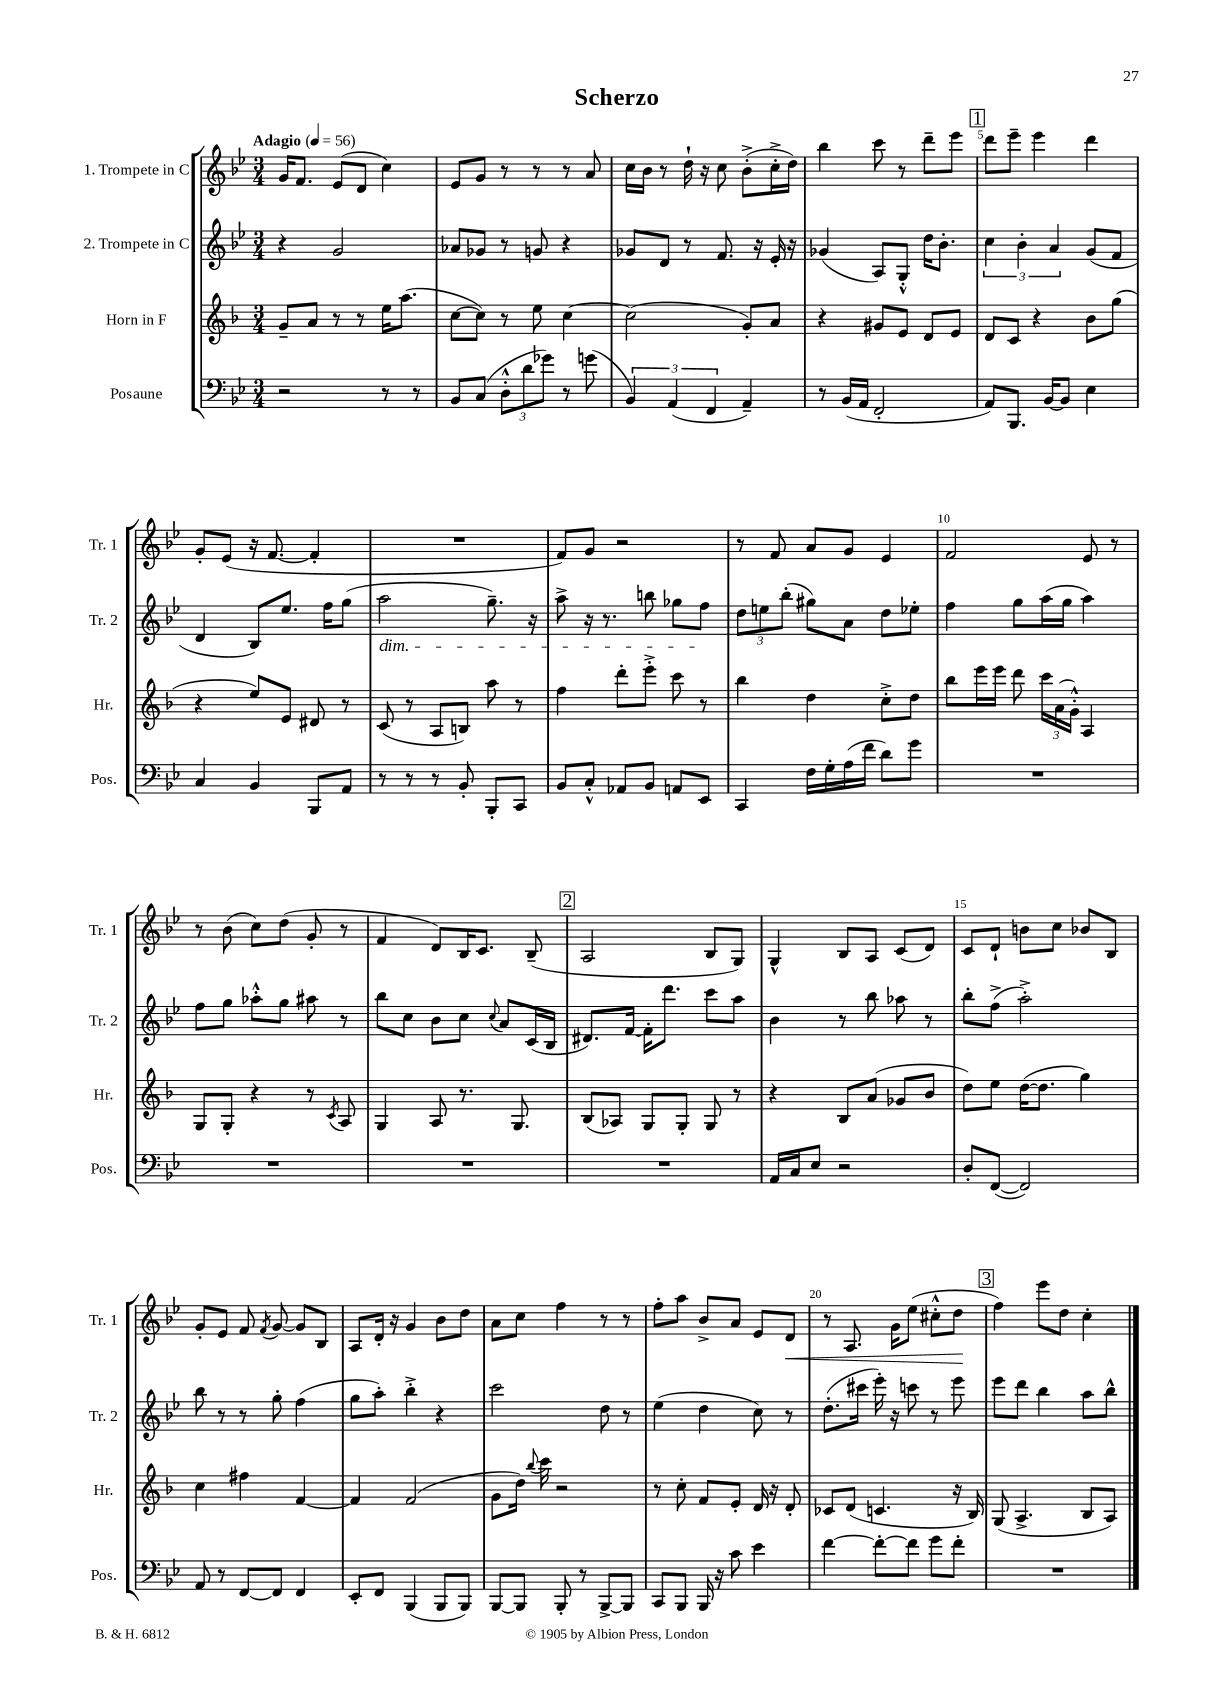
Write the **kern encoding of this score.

**kern	**kern	**kern	**kern	**dynam
*part4	*part3	*part2	*part1	*part1
*staff4	*staff3	*staff2	*staff1	*staff1
*I"Posaune	*I"Horn in F	*I"2. Trompete in C	*I"1. Trompete in C	*
*I'Pos.	*I'Hr.	*I'Tr. 2	*I'Tr. 1	*
*clefF4	*clefG2	*clefG2	*clefG2	*
*k[b-e-]	*k[b-]	*k[b-e-]	*k[b-e-]	*
*M3/4	*M3/4	*M3/4	*M3/4	*
*MM56	*MM56	*MM56	*MM56	*
=1	=1	=1	=1	=1
!	!	!	!LO:TX:a:B:t=Adagio	!
2r	8g~/L	4r	16g/KL	.
.	.	.	8.f/J	.
.	8a/J	.	.	.
.	8r	2g/	(8e-/L	.
.	8r	.	8d/J	.
8r	16ee\KL	.	4cc\)	.
.	(8.aa\J	.	.	.
8r	.	.	.	.
=2	=2	=2	=2	=2
8BB-/L	[8cc\L	8a-X/L	8e-/L	.
(8C/J	8cc\J])	8g-X/J	8g/J	.
12D'^^\L	8r	8r	8r	.
12d\	.	.	.	.
.	8ee\	8gn/	8r	.
12g-X\J)	.	.	.	.
8r	[4cc\	4r	8r	.
(8gn\	.	.	8a/	.
=3	=3	=3	=3	=3
6BB-/)	(2cc\]	8g-X/L	16cc\LL	.
.	.	.	16b-\JJ	.
.	.	8d/J	8r	.
(6AA/	.	.	.	.
.	.	8r	16dd`\	.
.	.	.	16r	.
6FF/	.	.	.	.
.	.	8.f/	8cc\	.
4AA~/)	8g'/L)	.	(8b-'^\L	.
.	.	16r	.	.
.	8a/J	16e-'/	16cc'^\L	.
.	.	16r	16dd\JJ)	.
=4	=4	=4	=4	=4
8r	4r	(4g-X/	4bb-\	.
(16BB-/LL	.	.	.	.
16AA/JJ	.	.	.	.
2FF'/	8g#X/L	8A/L)	8ccc\	.
.	8e/J	8G'^^/J	8r	.
.	8d/L	16dd\KL	8ddd~\L	.
.	.	8.b-'\J	.	.
.	8e/J	.	8eee-\J	.
!!LO:REH:place=s1:t=1
=5	=5	=5	=5	=5
8AA/L)	8d/L	6cc\	8ddd\L	.
8.BBB-/J	8c/J	.	8eee-~\J	.
.	.	6b-'\	.	.
.	4r	.	4eee-\	.
[16BB-/KL	.	.	.	.
.	.	6a/	.	.
8BB-/J]	.	.	.	.
4E-\	8b-\L	(8g/L	4ddd\	.
.	(8gg\J	8f/J	.	.
!!LO:LB:g=z
=6	=6	=6	=6	=6
4C/	4r	4d/	8g'/L	.
.	.	.	(8e-/J	.
4BB-/	8ee/L)	8B-/L)	16r	.
.	.	.	[8.f/	.
.	8e/J	8.ee-/J	.	.
8BBB-/L	8d#X/	.	4f'/]	.
.	.	16ff\KL	.	.
8AA/J	8r	(8gg\J	.	.
=7	=7	=7	=7	=7
!	!	!LO:TX:b:i:t=dim.	!	!
8r	(8c/	2aa\	2.r	.
8r	8r	.	.	.
8r	8A/L	.	.	.
8BB-'/	8Bn/J)	.	.	.
8BBB-'/L	8aa\	8.gg~\)	.	.
8CC/J	8r	.	.	.
.	.	16r	.	.
=8	=8	=8	=8	=8
8BB-/L	4ff\	8aa^\	8f/L)	.
8C'^^/J	.	16r	8g/J	.
.	.	8.r	.	.
8AA-X/L	8ddd'\L	.	2r	.
8BB-/J	8eee'^\J	8bbn\	.	.
8AAn/L	8ccc\	8gg-X\L	.	.
8EE-/J	8r	8ff\J	.	.
=9	=9	=9	=9	=9
4CC/	4bb-\	12dd\L	8r	.
.	.	12een\	.	.
.	.	.	8f/	.
.	.	(12bb-'\J	.	.
16F\LL	4dd\	8gg#X\L)	8a/L	.
16G'\	.	.	.	.
(16A\	.	8a\J	8g/J	.
16f\JJ	.	.	.	.
8d\L)	8cc'^\L	8dd\L	4e-/	.
8g\J	8dd\J	8ee-X'\J	.	.
=10	=10	=10	=10	=10
2.r	8bb-\L	4ff\	2f/	.
.	16eee\L	.	.	.
.	16eee\JJ	.	.	.
.	8ddd\	8gg\L	.	.
.	24ccc\LL	(16aa\L	.	.
.	(24a\	.	.	.
.	.	16gg\JJ	.	.
.	24g'^^\JJ)	.	.	.
.	4A/	4aa\)	8e-/	.
.	.	.	8r	.
!!LO:LB:g=z
=11	=11	=11	=11	=11
2.r	8G/L	8ff\L	8r	.
.	8G'/J	8gg\J	(8b-\	.
.	4r	8aa-X'^^\L	8cc\L)	.
.	.	8gg\J	(8dd\J	.
.	8r	8aa#X\	8g'/	.
.	8qc/	.	.	.
.	8A/	8r	8r	.
=12	=12	=12	=12	=12
2.r	4G/	8bb-\L	4f/	.
.	.	8cc\J	.	.
.	8A/	8b-\L	8d/L)	.
.	8.r	8cc\J	16B-/K	.
.	.	.	8.c/J	.
.	.	8qqcc/	.	.
.	.	8a/L	.	.
.	8.G/	.	.	.
.	.	(16c/L	(8B-~/	.
.	.	16B-/JJ	.	.
!!LO:REH:place=s1:t=2
=13	=13	=13	=13	=13
2.r	(8B-/L	8.d#X/L)	2A/	.
.	8A-X/J)	.	.	.
.	.	[16f/Jk	.	.
.	8G/L	16f'\KL]	.	.
.	.	8.ddd\J	.	.
.	8G'/J	.	.	.
.	8G/	8ccc\L	8B-/L	.
.	8r	8aa\J	8G/J)	.
=14	=14	=14	=14	=14
16AA/LL	4r	4b-\	4G^^/	.
16C/J	.	.	.	.
8E-/J	.	.	.	.
2r	8B-/L	8r	8B-/L	.
.	(8a/J	8bb-\	8A/J	.
.	8g-X/L	8aa-X\	(8c/L	.
.	8b-/J	8r	8d/J)	.
=15	=15	=15	=15	=15
8D'/L	8dd\L)	8bb-'\L	8c/L	.
([8FF/J	8ee\J	(8ff^\J	8d`/J	.
2FF/])	([16dd\KL	2aa'^\)	8bn\L	.
.	8.dd\J]	.	.	.
.	.	.	8cc\J	.
.	4gg\)	.	8b-X/L	.
.	.	.	8B-/J	.
!!LO:LB:g=z
=16	=16	=16	=16	=16
8AA/	4cc\	8bb-\	8g'/L	.
8r	.	8r	8e-/J	.
[8FF/L	4ff#X\	8r	8f/	.
.	.	.	8qf/	.
8FF/J]	.	8gg'\	[8g/	.
4FF/	[4f/	(4ff\	8g/L]	.
.	.	.	8B-/J	.
=17	=17	=17	=17	=17
8EE-'/L	4f/]	8gg\L	8A/L	.
8FF/J	.	8aa'\J)	16d'/Jk	.
.	.	.	16r	.
(4BBB-/	(2f/	4bb-'^\	4g/	.
8BBB-/L	.	4r	8b-\L	.
8BBB-/J)	.	.	8dd\J	.
=18	=18	=18	=18	=18
[8BBB-/L	8g\L	2ccc\	8a\L	.
8BBB-/J]	16dd\Jk)	.	8cc\J	.
.	8qqbb-/	.	.	.
.	16ccc\	.	.	.
8BBB-'/	2r	.	4ff\	.
8r	.	.	.	.
[8BBB-^/L	.	8dd\	8r	.
8BBB-/J]	.	8r	8r	.
=19	=19	=19	=19	=19
8CC/L	8r	(4ee-\	8ff'\L	.
8BBB-/J	8cc'\	.	8aa\J	.
16BBB-/	8f/L	4dd\	8b-^/L	.
16r	.	.	.	.
8c\	8e'/J	.	8a/J	.
4e-\	16d/	8cc\)	8e-/L	.
.	16r	.	.	.
!	!	!	!	!LO:HP:b
.	8d'/	8r	8d/J	<
=20	=20	=20	=20	=20
[4f\	8c-X/L	(8.dd'\L	8r	.
.	(8d/J	.	8.A/	.
.	.	16ccc#X\Jk	.	.
8f'\L_	4.cn/	16eee-'\)	.	.
.	.	16r	16g\KL	.
8f\J]	.	8cccn\	(8ee-\J	.
8g\L	.	8r	8cc#X'^^\L	.
8f'\J	16r	8eee-\	8dd\J	.
.	16B-/)	.	.	.
.	.	.	.	[
!!LO:REH:place=s1:t=3
=21	=21	=21	=21	=21
2.r	(8G/	8eee-\L	4ff\)	.
.	4.A^/	8ddd\J	.	.
.	.	4bb-\	8eee-\L	.
.	.	.	8dd\J	.
.	8B-/L	8aa\L	4cc'\	.
.	8A/J)	8bb-^^\J	.	.
==	==	==	==	==
*-	*-	*-	*-	*-
